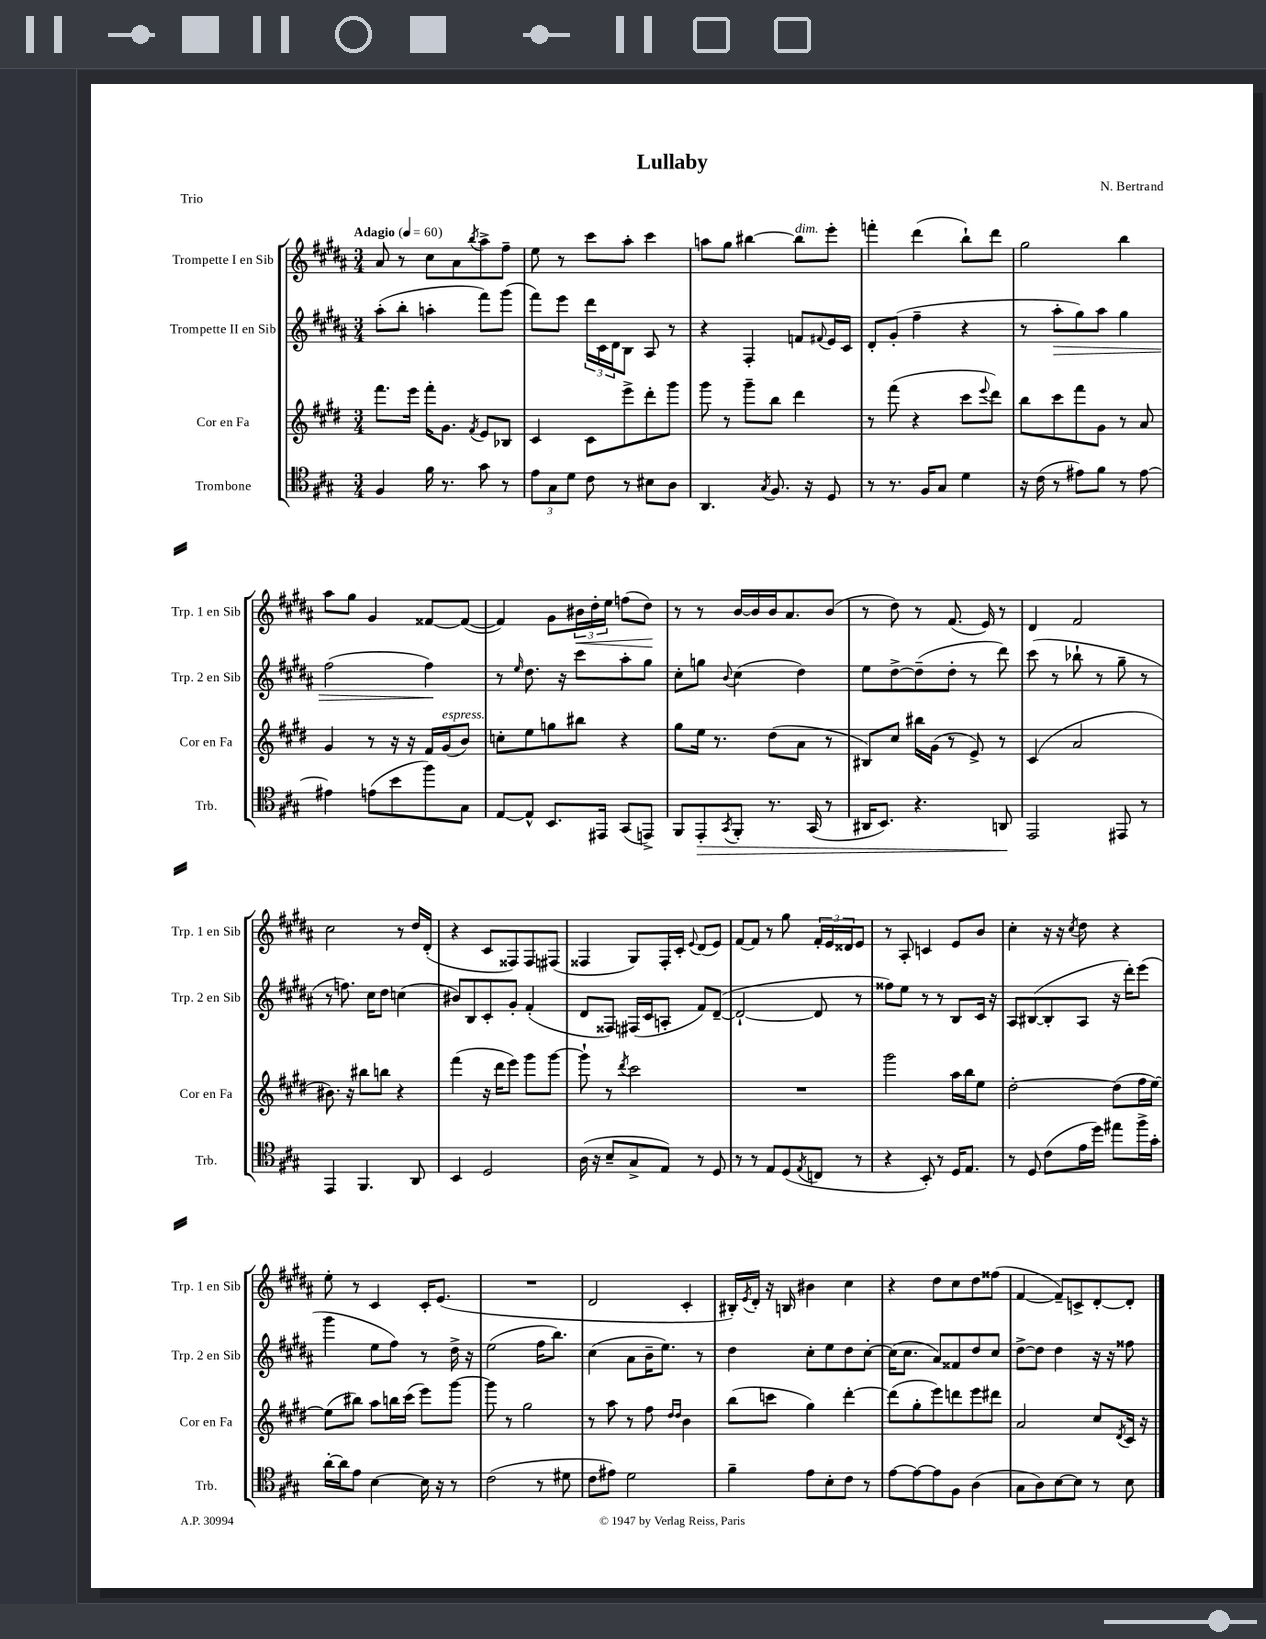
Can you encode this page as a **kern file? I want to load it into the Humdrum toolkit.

**kern	**dynam	**kern	**kern	**dynam	**kern	**dynam
*part4	*part4	*part3	*part2	*part2	*part1	*part1
*staff4	*staff4	*staff3	*staff2	*staff2	*staff1	*staff1
*I"Trombone	*	*I"Cor en Fa	*I"Trompette II en Sib	*	*I"Trompette I en Sib	*
*I'Trb.	*	*I'Cor en Fa	*I'Trp. 2 en Sib	*	*I'Trp. 1 en Sib	*
*clefC4	*	*clefG2	*clefG2	*	*clefG2	*
*k[f#c#g#]	*	*k[f#c#g#d#]	*k[f#c#g#d#a#]	*	*k[f#c#g#d#a#]	*
*M3/4	*	*M3/4	*M3/4	*	*M3/4	*
*MM60	*	*MM60	*MM60	*	*MM60	*
=1	=1	=1	=1	=1	=1	=1
!	!	!	!	!	!LO:TX:a:B:t=Adagio	!
4F#/	.	8.fff#\L	(8aa#'\L	.	8a#/	.
.	.	.	8bb'\J	.	8r	.
.	.	16eee\Jk	.	.	.	.
16f#\	.	16fff#'\KL	4aan'\	.	8cc#\L	.
8.r	.	8.g#\J	.	.	.	.
.	.	.	.	.	8a#\	.
.	.	8qf#/	.	.	8qbb/	.
8g#\	.	8e/L	8fff#\L)	.	8aa#^\	.
8r	.	8B-X/J	(8ggg#\J	.	8ff#~\J	.
=2	=2	=2	=2	=2	=2	=2
12e\L	.	4c#/	8fff#\L)	.	8ee\	.
12G#\	.	.	.	.	.	.
.	.	.	8eee\J	.	8r	.
12d\J	.	.	.	.	.	.
8c#\	.	8c#\L	24ddd#\LL	.	8ccc#\L	.
.	.	.	24c#\	.	.	.
.	.	.	24d#\J	.	.	.
8r	.	8eee^\	8B\J	.	8aa#'\J	.
8B#X\L	.	8ddd#'\	8A#/	.	4ccc#\	.
8A\J	.	8ggg#\J	8r	.	.	.
=3	=3	=3	=3	=3	=3	=3
4.AA/	.	8ggg#\	4r	.	8aan\L	.
.	.	8r	.	.	8gg#\J	.
.	.	8ggg#~\L	4F#'/	.	[4bb#X\	.
8qG#/	.	.	.	.	.	.
8.F#/	.	8bb\J	.	.	.	.
!	!	!	!	!	!LO:TX:a:i:t=dim.	!
.	.	4ddd#\	8fn/L	.	8bb#\L]	.
16r	.	.	.	.	.	.
.	.	.	8qqf#X/	.	.	.
8D/	.	.	16e/L	.	8eee'\J	.
.	.	.	16c#/JJ	.	.	.
=4	=4	=4	=4	=4	=4	=4
8r	.	8r	8d#'/L	.	4fffn'\	.
8.r	.	(8fff#\	(8g#'/J	.	.	.
.	.	4r	4ff#~\	.	(4ddd#\	.
16F#/KL	.	.	.	.	.	.
8G#/J	.	.	.	.	.	.
4d\	.	8ccc#\L	4r	.	8bb`\L)	.
.	.	8qqeee/	.	.	.	.
.	.	8ddd#\J)	.	.	8ddd#\J	.
=5	=5	=5	=5	=5	=5	=5
16r	.	8bb\L	8r	.	2gg#\	.
(16c#\	.	.	.	.	.	.
!	!	!	!	!LO:HP:b	!	!
8r	.	8ccc#\	8aa#'\L	>	.	.
8e#X\L)	.	8fff#\	8gg#\)	.	.	.
8f#\J	.	8g#\J	8aa#\J	.	.	.
8r	.	8r	4gg#\	.	4bb\	.
[8e#\	.	8a/	.	.	.	.
!!LO:LB:g=z
=6	=6	=6	=6	=6	=6	=6
4e#X\]	.	4g#/	(2ff#\	.	8aa#\L	.
.	.	.	.	.	8gg#\J	.
(8en\L	.	8r	.	.	4g#/	.
8b\	.	16r	.	.	.	.
.	.	16r	.	.	.	.
8ff#\)	.	16f#/LL	4ff#\)	.	[8f##X/L	.
!	!	!LO:TX:a:i:t=espress.	!	!	!	!
.	.	(16g#/J	.	.	.	.
8G#\J	.	8b/J)	.	.	(8f##/J_	.
.	.	.	.	]	.	.
=7	=7	=7	=7	=7	=7	=7
[8E/L	.	8ccn'\L	8r	.	4f##/])	.
.	.	.	16qqee/	.	.	.
8E^^/J]	.	8ee\	8.dd#\	.	.	.
8.BB/L	.	8ggn\	.	.	8g#\L	.
.	.	.	16r	.	.	.
!	!	!	!	!	!	!LO:HP:b
.	.	8bb#X\J	8ccc#\L	.	24b#X\L	<
.	.	.	.	.	24dd#'\	.
16EE#X/Jk	.	.	.	.	.	.
.	.	.	.	.	24ee\JJ	.
(8GG#/L	.	4r	8aa#'\	.	(8ffn\L	.
8EEn^/J)	.	.	8gg#\J	.	8dd#\J)	.
.	.	.	.	.	.	[
=8	=8	=8	=8	=8	=8	=8
8FF#/L	.	8gg#\L	8cc#'\L	.	8r	.
!	!LO:HP:b	!	!	!	!	!
8EE'/	>	16ee\Jk	8ggn\J	.	8r	.
.	.	8.r	.	.	.	.
8qGG#/	.	.	8qqb/	.	.	.
8FF#'/J	.	.	(4cc#\	.	[16b/LL	.
.	.	.	.	.	16b/]	.
8.r	.	(8dd#\L	.	.	16b/J	.
.	.	.	.	.	8.a#/	.
.	.	8a\J	4dd#\)	.	.	.
(16GG#/	.	.	.	.	.	.
8r	.	8r	.	.	(8b/J	.
=9	=9	=9	=9	=9	=9	=9
16AA#X/KL	.	8B#X/L)	8ee\L	.	8r	.
8.BB/J)	.	.	.	.	.	.
.	.	8cc#/J	[8dd#^\	.	8dd#\)	.
4.r	.	16bb#X\LL	(8dd#~\]	.	8r	.
.	.	(16g#\JJ	.	.	.	.
.	.	8r	8dd#'\J	.	(8.f#/	.
.	.	8e^/)	8r	.	.	.
.	.	.	.	.	16e/)	.
8AAn/	.	8r	8ddd#\)	.	8r	.
.	]	.	.	.	.	.
=10	=10	=10	=10	=10	=10	=10
2EE/	.	(4c#/	(8ccc#\	.	4d#/	.
.	.	.	8r	.	.	.
.	.	2a/	8bb-X`\	.	2f#/	.
.	.	.	8r	.	.	.
8EE#X/	.	.	8gg#~\	.	.	.
8r	.	.	8r	.	.	.
!!LO:LB:g=z
=11	=11	=11	=11	=11	=11	=11
4EE/	.	8.b#X\)	8r	.	2cc#\	.
.	.	.	8.ffn\)	.	.	.
.	.	16r	.	.	.	.
4.FF#/	.	8bb#X\L	.	.	.	.
.	.	.	16cc#\KL	.	.	.
.	.	8bbn\J	8dd#\J	.	.	.
.	.	4r	(4ccn\	.	8r	.
8AA/	.	.	.	.	16dd#/LL	.
.	.	.	.	.	(16d#'/JJ	.
=12	=12	=12	=12	=12	=12	=12
4BB/	.	(4fff#\	8b#X/L)	.	4r	.
.	.	.	8B/	.	.	.
2D/	.	16r	8c#'/	.	8c#/L	.
.	.	16ddd#\KL	.	.	.	.
.	.	8eee\J)	8g#'/J	.	8F##X/)	.
.	.	8ggg#\L	(4f#'/	.	8F##/	.
.	.	[8ggg#\J	.	.	(8F#X/J	.
=13	=13	=13	=13	=13	=13	=13
(16A\	.	8ggg#`\]	8d#/L	.	4F##X/	.
16r	.	.	.	.	.	.
8B~/L	.	8r	8F##X/J)	.	.	.
.	.	8qddd#/	.	.	.	.
8G#^/	.	2ccc#\	(16F#X/LL	.	8G#/L)	.
.	.	.	16c#/J	.	.	.
8E/J)	.	.	8An'/J	.	16F##'/L	.
.	.	.	.	.	16c#'/JJ	.
.	.	.	.	.	8qqe/	.
8r	.	.	8f#/L)	.	(8d#/L	.
8D/	.	.	([8d#~/J	.	8e/J)	.
=14	=14	=14	=14	=14	=14	=14
8r	.	2.r	2d#`/_	.	[8f#/L	.
8r	.	.	.	.	8f#/J]	.
8E/L	.	.	.	.	8r	.
(8D/	.	.	.	.	8gg#\	.
8qE/	.	.	.	.	.	.
8Cn/J	.	.	8d#/]	.	24f#'/LL	.
.	.	.	.	.	24e/	.
.	.	.	.	.	24d##X/J	.
8r	.	.	8r	.	8e/J	.
=15	=15	=15	=15	=15	=15	=15
4r	.	2ggg#\	8ff##X\L)	.	8r	.
.	.	.	8ee\J	.	8A#'/	.
8BB'/)	.	.	8r	.	4cn/	.
8r	.	.	8r	.	.	.
16D/KL	.	16aa\LL	8B/L	.	8e/L	.
8.E/J	.	16bb\J	.	.	.	.
.	.	8ee\J	16c#/Jk	.	8b/J	.
.	.	.	16r	.	.	.
=16	=16	=16	=16	=16	=16	=16
8r	.	[2dd#'\	8A#/L	.	4cc#'\	.
8D/	.	.	([8B#X/	.	.	.
(8c#\L	.	.	8B#'/]	.	16r	.
.	.	.	.	.	16r	.
.	.	.	.	.	8qcc#/	.
16e\L	.	.	8A#/J	.	8dd#\	.
16dd\JJ)	.	.	.	.	.	.
8ee#X\L	.	(8dd#\L]	16r	.	4r	.
.	.	.	16ddd#'\KL)	.	.	.
16ff#^\L	.	16ff#\L	(8eee\J	.	.	.
16g#'\JJ	.	[16ee\JJ)	.	.	.	.
!!LO:LB:g=z
=17	=17	=17	=17	=17	=17	=17
[16a'\LL	.	(8ee\L]	4ggg#\	.	8ee'\	.
16a\J]	.	.	.	.	.	.
8e\J	.	8bb#X\J)	.	.	8r	.
[4B\	.	8aa\L	8ee\L	.	4c#/	.
.	.	16bbn\L	8ff#\J)	.	.	.
.	.	(16ccc#\JJ	.	.	.	.
16B\]	.	8eee\L)	8r	.	16c#'/KL	.
16r	.	.	.	.	(8.e/J	.
8r	.	[8ggg#\J	16dd#^\	.	.	.
.	.	.	16r	.	.	.
=18	=18	=18	=18	=18	=18	=18
(2c#\	.	8ggg#\]	(2ee\	.	2.r	.
.	.	8r	.	.	.	.
.	.	2gg#\	.	.	.	.
8r	.	.	16ff#\KL	.	.	.
.	.	.	8.bb\J)	.	.	.
8d#X\	.	.	.	.	.	.
=19	=19	=19	=19	=19	=19	=19
8c#\L	.	8r	(4cc#\	.	2d#/	.
8e#X\J)	.	8aa\	.	.	.	.
2d\	.	8r	8a#\L	.	.	.
.	.	8ff#\	16b~\K	.	.	.
.	.	.	8.ee\J)	.	.	.
.	.	16qqdd#/LL	.	.	.	.
.	.	16qqdd#/JJ	.	.	.	.
.	.	4b\	.	.	4c#'/	.
.	.	.	8r	.	.	.
=20	=20	=20	=20	=20	=20	=20
4f#~\	.	(8bb\L	4dd#\	.	16B#X'/LL)	.
.	.	.	.	.	8qe/	.
.	.	.	.	.	16d#'/JJ	.
.	.	8cccn\J	.	.	16r	.
.	.	.	.	.	16Bn/	.
8e\L	.	4gg#\)	8cc#'\L	.	4b#X\	.
8B'\	.	.	8ee\	.	.	.
8c#\J	.	[4ddd#'\	8dd#\	.	4cc#\	.
8r	.	.	[8cc#'\J	.	.	.
=21	=21	=21	=21	=21	=21	=21
[8e\L	.	(8ddd#\L]	(16cc#\KL]	.	4r	.
.	.	.	8.cc#\J	.	.	.
8e\_	.	8gg#'\	.	.	.	.
8e\]	.	8eee\)	8a#/L)	.	8dd#\L	.
8F#\J	.	8dddn\	8f##X/	.	8cc#\	.
(4A\	.	8eee\	8dd#/	.	8dd#\	.
.	.	8ddd#X\J	8cc#/J	.	(8ff##X\J	.
=22	=22	=22	=22	=22	=22	=22
8G#\L	.	2a/	[8dd#^\L	.	[4f#/	.
8A\)	.	.	8dd#\J]	.	.	.
[8B\	.	.	4dd#\	.	8f#~/L])	.
8B\J]	.	.	.	.	8cn^/	.
8r	.	8cc#/L	16r	.	[8d#'/	.
.	.	.	16r	.	.	.
.	.	8qd#/	.	.	.	.
8B\	.	16c#/Jk	8ff##X\	.	8d#'/J]	.
.	.	16r	.	.	.	.
==	==	==	==	==	==	==
*-	*-	*-	*-	*-	*-	*-
